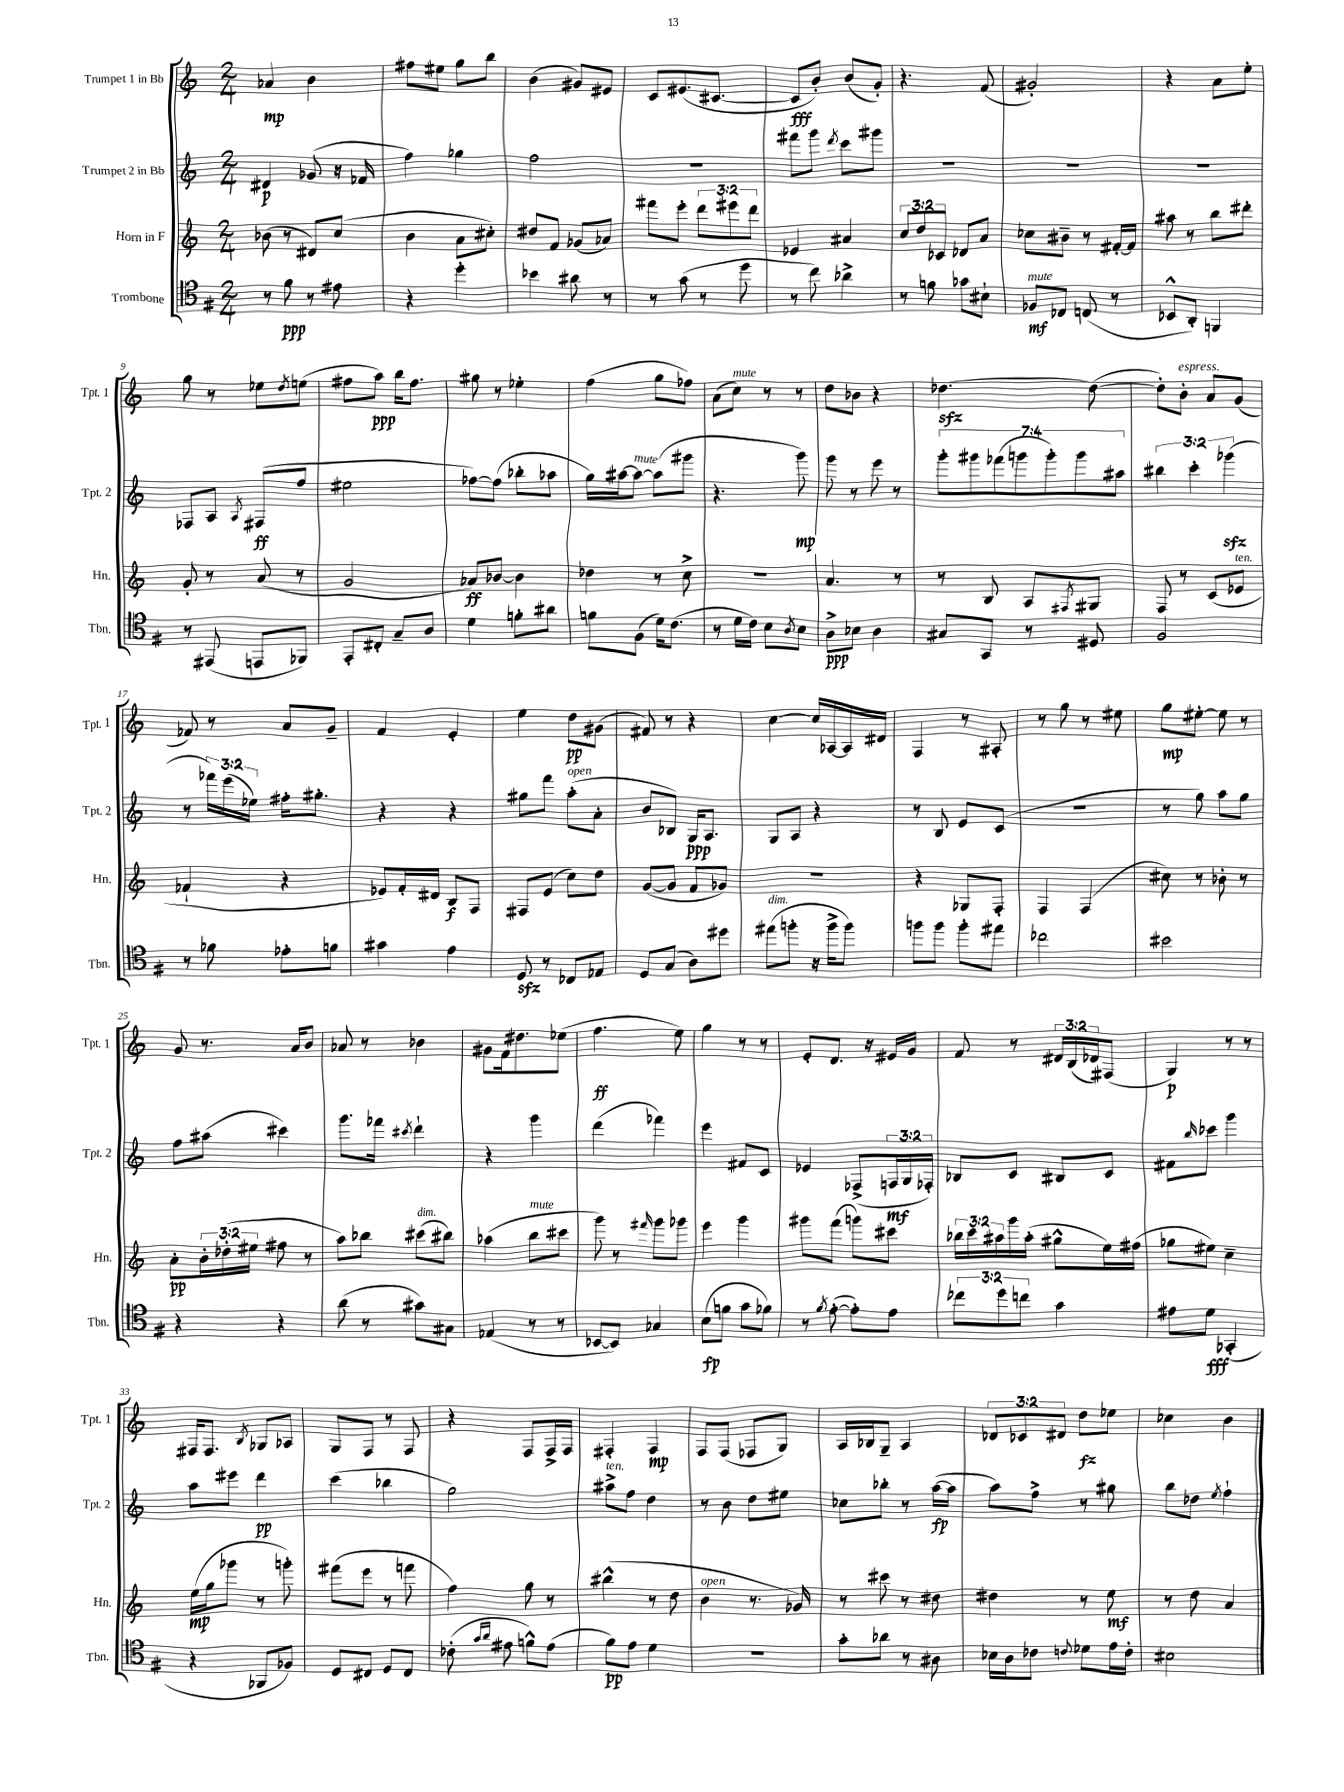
<<
\new StaffGroup <<
\new Staff = "s0" \with { instrumentName = "Trumpet 1 in Bb" shortInstrumentName = "Tpt. 1" } {
    \clef treble \key c \major \numericTimeSignature \time 2/4 \override Staff.TupletNumber.text = #tuplet-number::calc-fraction-text
    aes'4\mp b'4 |
    fis''8 eis''8 g''8 b''8 |
    b'4( gis'8) eis'8 |
    c'8 eis'8.( cis'8.~ |
    cis'8\fff b'8-.) b'8( g'8-.) |
    r4. f'8( |
    gis'2-.) |
    r4 a'8 e''8-. |
    g''8 r8 ees''8 \acciaccatura { d''8 } e''8( |
    fis''8 a''8\ppp) b''16 fis''8. |
    gis''8 r8 ees''4-. |
    f''4( g''8 fes''8) |
    a'8( c''8^\markup { \italic "mute" }) r8 r8 |
    d''8 bes'8 r4 |
    des''4.~\sfz des''8~( |
    des''8-.) b'8-.^\markup { \italic "espress." } a'8 g'8( |
    fes'8) r8 a'8 g'8-- |
    f'4 e'4-. |
    e''4 d''8\pp gis'8( |
    fis'8) r8 r4 |
    c''4~ c''16 aes16~ aes16 dis'16 |
    f4 r8 ais8-. |
    r8 g''8 r8 eis''8 |
    g''8\mp eis''8~-. eis''8 r8 |
    g'8 r8. a'16 b'8 |
    aes'8 r8 bes'4 |
    gis'8 f'16 dis''8. ees''8( |
    f''4.\ff e''8) |
    g''4 r8 r8 |
    e'8-. d'8. r16 eis'16 g'16 |
    f'8 r8 \tuplet 3/2 { dis'16 b16( des'16) } fis8( |
    g4\p) r8 r8 |
    fis16 fis8. \acciaccatura { b8 } ges8 aes8 |
    g8 f8 r8 f8 |
    r4 f8 f16-> f16 |
    fis4-. fis4\mp |
    f8 f8( fes8 g8) |
    a16 bes16 g8-- a4 |
    \tuplet 3/2 { des'8 ces'8 dis'8 } d''8\fz ees''8 |
    ces''4 b'4 \bar "|." |
}
\new Staff = "s1" \with { instrumentName = "Trumpet 2 in Bb" shortInstrumentName = "Tpt. 2" } {
    \clef treble \key c \major \numericTimeSignature \time 2/4 \override Staff.TupletNumber.text = #tuplet-number::calc-fraction-text
    dis'4\p ges'8( r16 fes'16 |
    f''4) ges''4 |
    f''2 |
    r2 |
    fis'''8 g'''8 \acciaccatura { d'''8 } c'''8 gis'''8 |
    R2 |
    R2 |
    R2 |
    fes8 a8 \acciaccatura { a8 } fis8\ff( f''8 |
    eis''2 |
    fes''8~) fes''8( bes''8-. aes''8 |
    g''16) ais''16~ ais''8~^\markup { \italic "mute" } ais''8( gis'''8 |
    r4. g'''8\mp) |
    g'''8 r8 e'''8 r8 |
    \tuplet 7/4 { g'''8-. gis'''8 fes'''8( g'''8 g'''8-.) g'''8 ais''8 } |
    \tuplet 3/2 { bis''4 c'''4-. ges'''4\sfz( } |
    r8 \tuplet 3/2 { fes'''16) e'''16( ees''16) } fis''16-. gis''8.-. |
    r4 r4 |
    gis''8 f'''8 a''8-.^\markup { \italic "open" }( a'8-. |
    b'8 bes8) g16\ppp a8. |
    g8 a8 r4 |
    r8 b8 e'8 c'8( |
    r2 |
    r8 g''8) a''8 g''8 |
    f''8 ais''8( cis'''4) |
    g'''8. fes'''16 \acciaccatura { cis'''8 } d'''4-! |
    r4 g'''4 |
    d'''4( fes'''4) |
    e'''4 fis'8 c'8 |
    ees'4 fes8->( \tuplet 3/2 { f16\mf g16 fes16-.) } |
    bes8 c'8 bis8 c'8 |
    fis'8 \grace { b''16 } ces'''8 g'''4 |
    a''8 eis'''8 d'''4\pp |
    c'''4( bes''4 |
    g''2) |
    ais''8->^\markup { \italic "ten." } f''8 d''4 |
    r8 b'8 d''8 eis''8 |
    ces''8 bes''8-. r8 a''16~\fp( a''16 |
    a''8) f''8-> r8 gis''8 |
    b''8 des''8 \acciaccatura { e''8 } f''4-! \bar "|." |
}
\new Staff = "s2" \with { instrumentName = "Horn in F" shortInstrumentName = "Hn." } {
    \clef treble \key c \major \numericTimeSignature \time 2/4 \override Staff.TupletNumber.text = #tuplet-number::calc-fraction-text
    bes'8( r8 dis'8) c''8( |
    b'4 a'8 cis''8-.) |
    dis''8 f'8 ges'8( aes'8) |
    fis'''8 e'''8-. \tuplet 3/2 { d'''8 eis'''8 d'''8 } |
    ees'4 ais'4 |
    \tuplet 3/2 { c''8 d''8 ces'8 } des'8 a'8 |
    ces''8 bis'8-- r8 fis'16~-. fis'16 |
    ais''8 r8 b''8 dis'''8-. |
    g'8-. r8 a'8( r8 |
    g'2 |
    aes'8\ff) bes'8~ bes'4 |
    des''4 r8 c''8-> |
    R2 |
    a'4. r8 |
    r8 b8 a8 \acciaccatura { fis8 } gis8 |
    f8 r8 c'8( ees'8^\markup { \italic "ten." } |
    fes'4-! r4 |
    ees'8) f'16-. dis'16 b8\f f8 |
    fis8 e'8( c''8) d''8 |
    g'8~( g'8 f'8 ges'8) |
    R2 |
    r4 ges8 f8-. |
    f4 f4( |
    cis''8) r8 bes'8-. r8 |
    a'8-.\pp \tuplet 3/2 { b'16-. des''16-.( eis''16 } fis''8 r8 |
    a''8) bes''8 cis'''8^\markup { \italic "dim." }( bis''8) |
    aes''4( b''8^\markup { \italic "mute" } cis'''8 |
    g'''8) r8 \grace { fis'''16 } g'''8 ges'''8 |
    e'''4 g'''4 |
    gis'''8 f'''8( g'''8) cis'''8 |
    \tuplet 3/2 { bes''16 c'''16 ais''16 } g'''16 ais''16-.( gis''8-^ e''16) fis''16( |
    ges''8 eis''8) c''4-- |
    e''16\mp( g''16 ges'''8 r8 g'''8-.) |
    fis'''8( e'''8 r8 f'''8 |
    f''4) g''8 r8 |
    bis''4-^( r8 d''8 |
    b'4^\markup { \italic "open" } r8. ges'16) |
    r8 cis'''8 r8 dis''8 |
    dis''4 r8 e''8\mf |
    r8 d''8 a'4 \bar "|." |
}
\new Staff = "s3" \with { instrumentName = "Trombone" shortInstrumentName = "Tbn." } {
    \clef tenor \key g \major \numericTimeSignature \time 2/4 \override Staff.TupletNumber.text = #tuplet-number::calc-fraction-text
    r8 fis'8\ppp r8 eis'8 |
    r4 d''4-. |
    bes'4 ais'8 r8 |
    r8 g'8( r8 d''8 |
    r8 c''8) aes'4-> |
    r8 f'8 ges'8 bis8-! |
    fes8\mf^\markup { \italic "mute" } ces8 c8( r8 |
    bes,8-^ a,8-.) f,4 |
    r8 eis,8( e,8 fes,8) |
    e,8-. cis8-. g8-- a8 |
    d'4 f'8-. ais'8 |
    f'8 fis8( d'16) c'8.( |
    r8 d'16 c'16) b8 \acciaccatura { a8 } b8 |
    a8->\ppp bes8 a4 |
    gis8 g,8 r8 dis8 |
    fis2 |
    r8 fes'8 ees'8-. f'8 |
    gis'4 e'4 |
    d8\sfz r8 ces8 ees8 |
    d8 g8( a8) dis''8 |
    eis''8^\markup { \italic "dim." }( f''8-. r16 f''16-> f''8) |
    f''8 f''8 f''8-. eis''8 |
    ces''2 |
    bis'2 |
    r4 r4 |
    a'8( r8 gis'8) gis8 |
    ees4( r8 r8 |
    bes,8~ bes,8) ges4 |
    b8\fp( f'8 g'8 fes'8) |
    r8 \acciaccatura { fis'8 } e'8~-.( e'8-.) e'8 |
    \tuplet 3/2 { ces''8 d''8 c''8 } g'4 |
    eis'8 d'8\fff ges,4-.( |
    r4 fes,8 fes8) |
    d8 cis8 d8 cis8 |
    ces'8-.( \grace { g'16 a'16 } eis'8 f'8-^) eis'8( |
    fis'8\pp) e'8 d'4 |
    R2 |
    g'8-. aes'8 r8 ais8 |
    bes16 a16 ces'8 \appoggiatura { c'8 } des'8 e'16 c'16-. |
    bis2 \bar "|." |
}
>>
>>
